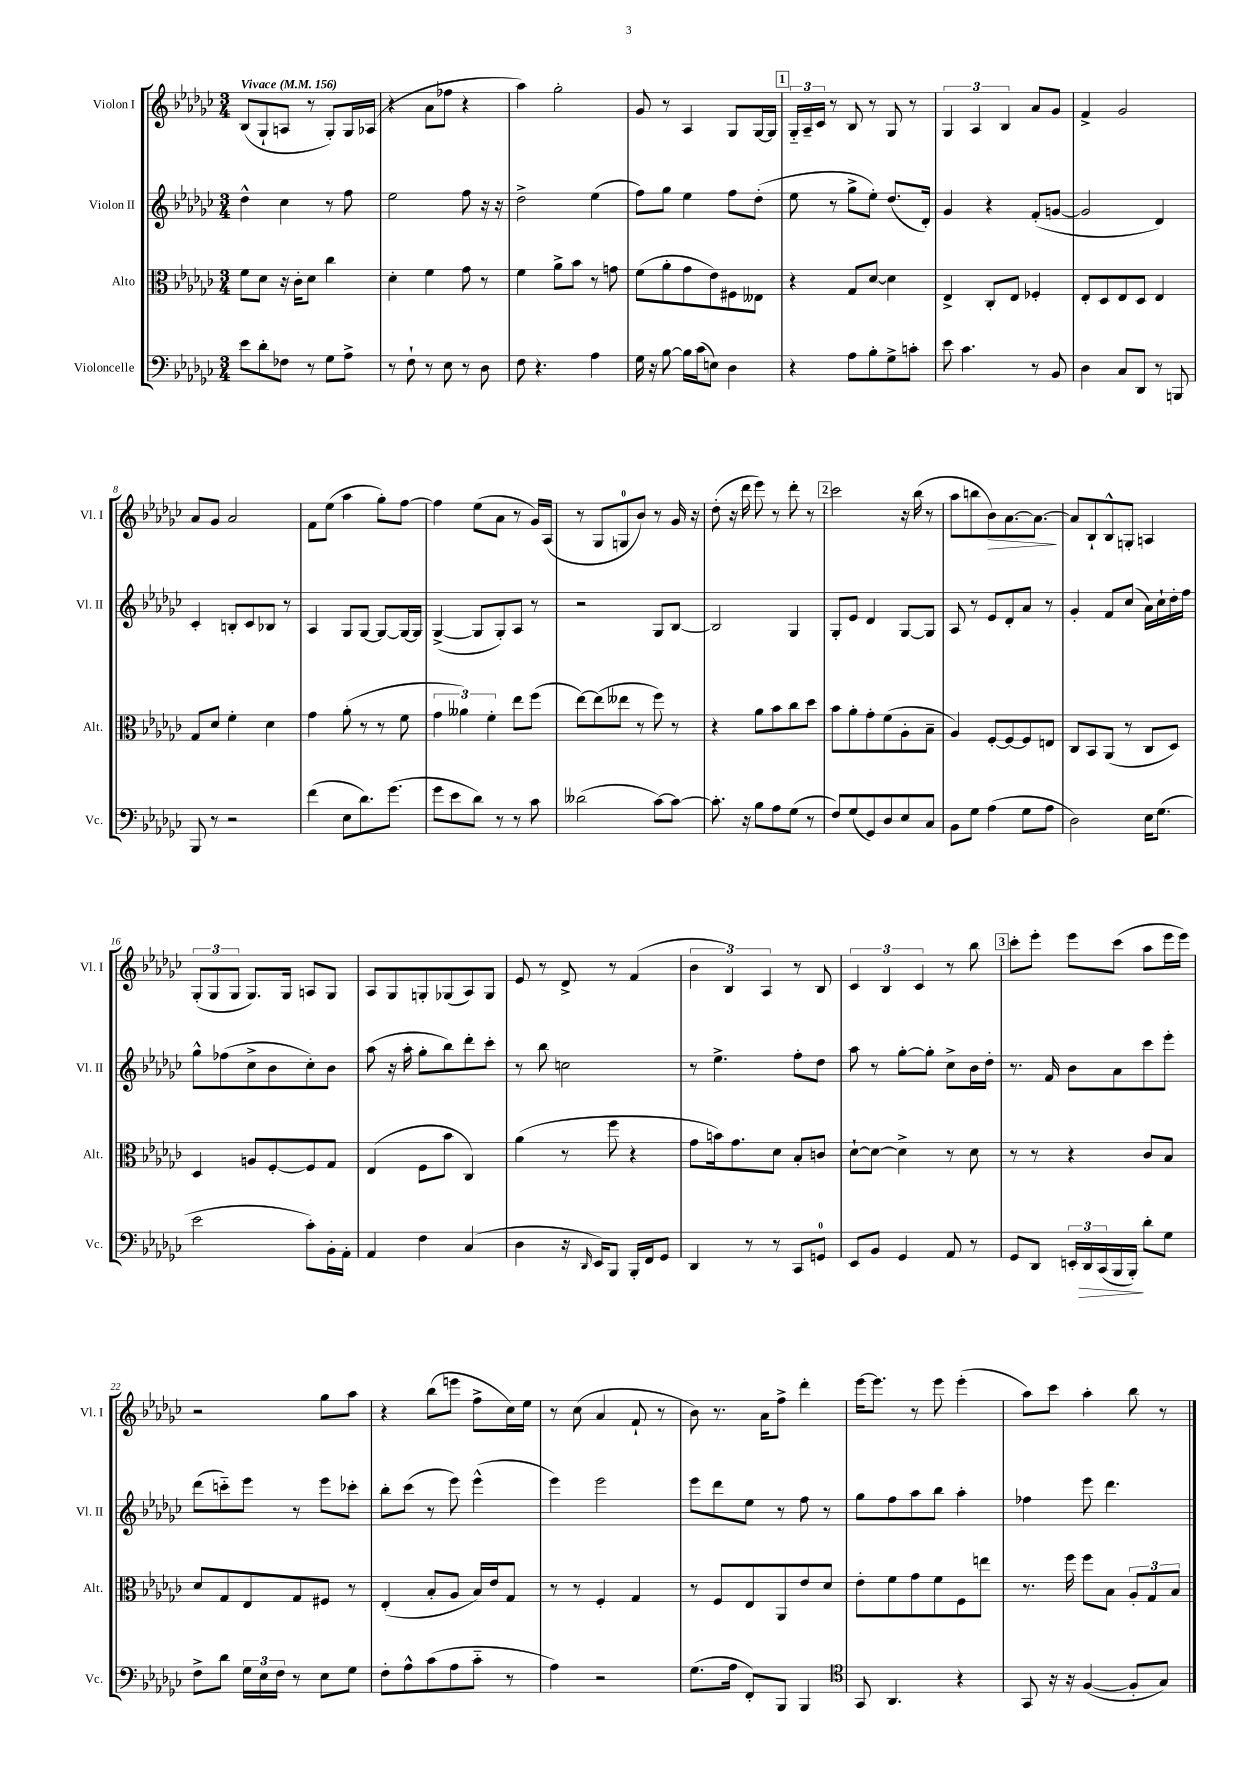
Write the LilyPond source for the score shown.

<<
\new StaffGroup <<
\new Staff = "s0" \with { instrumentName = "Violon I" shortInstrumentName = "Vl. I" } {
    \clef treble \key ges \major \numericTimeSignature \time 3/4 \tempo "Vivace" 4 = 156
    bes8( ges8-! a8 r8 ges8-.) ges16 aes16( |
    r4 aes'8 fes''8 r4 |
    aes''4) ges''2-. |
    ges'8 r8 aes4 ges8 ges16~ ges16 |
    \mark \markup { \box "1" } \tuplet 3/2 { ges16-_ aes16-- ces'16 } r8 bes8 r8 ges8 r8 |
    \tuplet 3/2 { ges4 aes4 bes4 } aes'8 ges'8 |
    f'4-> ges'2 |
    aes'8 ges'8 aes'2 |
    f'8 ees''8( aes''4 ges''8-.) f''8~ |
    f''4 ees''8( aes'8 r8 ges'16) aes16( |
    r8 ges8 g8-0 bes'8) r8 ges'16 r16 |
    des''8-.( r16 des'''16 ees'''8) r8 des'''8-. r8 |
    \mark \markup { \box "2" } ces'''2 r16 bes''16( r8 |
    aes''8 b''8 bes'8\>) aes'8.~ aes'8.~\! |
    aes'8 bes8-! bes8-^ g8-. a4 |
    \tuplet 3/2 { ges8-.( ges8 ges8 } ges8.) ges16 a8 ges8 |
    aes8 ges8 g8-. ges8( aes8) ges8 |
    ees'8 r8 des'8-> r8 f'4( |
    \tuplet 3/2 { bes'4 bes4) aes4 } r8 bes8 |
    \tuplet 3/2 { ces'4 bes4 ces'4 } r8 bes''8 |
    \mark \markup { \box "3" } ces'''8-. ees'''8-. ees'''8 ces'''8( aes''8 ees'''16 ees'''16) |
    r2 ges''8 aes''8 |
    r4 bes''8( e'''8 f''8-> ces''16) ees''16 |
    r8 ces''8( aes'4 f'8-! r8 |
    bes'8) r8. aes'16 f''8-> des'''4-. |
    ees'''16~ ees'''8. r8 ees'''8 ees'''4-.( |
    aes''8) ces'''8 aes''4-. bes''8 r8 \bar "|." |
}
\new Staff = "s1" \with { instrumentName = "Violon II" shortInstrumentName = "Vl. II" } {
    \clef treble \key ges \major \numericTimeSignature \time 3/4
    des''4-^ ces''4 r8 f''8 |
    ees''2 f''8 r16 r16 |
    des''2-> ees''4( |
    f''8) ges''8 ees''4 f''8 des''8-.( |
    \mark \markup { \box "1" } ees''8 r8 ges''8-> ees''8-.) des''8.( des'16-.) |
    ges'4 r4 f'8-.( g'8~ |
    g'2 des'4) |
    ces'4-. b8-. ces'8 bes8 r8 |
    aes4 ges8 ges8~ ges8~ ges16~ ges16 |
    ges4~->( ges8 ges8-.) aes8 r8 |
    r2 ges8 bes8~ |
    bes2 ges4 |
    \mark \markup { \box "2" } ges8-. ees'8 des'4 ges8~ ges8 |
    aes8 r8 ees'8 des'8-. aes'8 r8 |
    ges'4-. f'8 ces''8( aes'16) ces''16-! des''16-. f''16 |
    ges''8-^ fes''8( ces''8-> bes'8 ces''8-.) bes'8 |
    aes''8( r16 aes''16-. ges''8-. bes''8) des'''8-. ces'''8-. |
    r8 bes''8 c''2 |
    r8 ees''4.-> f''8-. des''8 |
    aes''8 r8 ges''8~-. ges''8-. ces''8-> bes'16 des''16-. |
    \mark \markup { \box "3" } r8. f'16 bes'8 aes'8 ces'''8 ees'''8-. |
    des'''8( c'''8-_) ees'''8 r8 ees'''8 ces'''8-. |
    bes''8-. ces'''8( r8 ees'''8) ees'''4-^( |
    ees'''4) ees'''2 |
    ees'''8 des'''8 ees''8 r8 f''8 r8 |
    ges''8 f''8 aes''8 bes''8 aes''4-. |
    fes''4 ees'''8 des'''4. \bar "|." |
}
\new Staff = "s2" \with { instrumentName = "Alto" shortInstrumentName = "Alt." } {
    \clef alto \key ges \major \numericTimeSignature \time 3/4
    f'8 des'8 r16 ces'16-. des'8 ces''4 |
    des'4-. f'4 ges'8 r8 |
    f'4 aes'8-> bes'8 r8 g'8 |
    f'8( aes'8-. ges'8 ees'8) fis8 eeses8 |
    \mark \markup { \box "1" } r4 ges8 des'8~ des'4 |
    ees4-> ces8-. ees8 fes4-. |
    ees8-. des8 ees8 des8 ees4 |
    ges8 des'8 f'4-. des'4 |
    ges'4 aes'8-.( r8 r8 f'8 |
    \tuplet 3/2 { ges'4 aeses'4) f'4-. } ees''8 f''8( |
    ees''8~) ees''8( eeses''8 r8 f''8) r8 |
    r4 aes'8 bes'8 ces''8 des''8 |
    \mark \markup { \box "2" } bes'8 aes'8-. ges'8-. f'8( aes8-. bes8-- |
    aes4) f8~-. f8~ f8 e8 |
    ces8 bes,8 aes,8( r8 ces8 des8) |
    des4 a8 f8~-. f8 ges8 |
    ees4( f8 bes'8 ces4) |
    aes'4( r8 f''8 r4 |
    ges'8 b'16) ges'8. des'8 bes8-. c'8 |
    des'8~-! des'8~ des'4-> r8 des'8 |
    \mark \markup { \box "3" } r8 r8 r4 ces'8 bes8 |
    des'8 ges8 ees8 ges8 fis8 r8 |
    ees4-.( bes8-. aes8 bes16) ees'16 ges8 |
    r8 r8 f4-. ges4 |
    r8 f8 ees8 aes,8 ees'8 des'8 |
    ees'8-. f'8 ges'8 f'8 f8 e''8 |
    r8. f''16 f''8 bes8 \tuplet 3/2 { aes8-. ges8 bes8 } \bar "|." |
}
\new Staff = "s3" \with { instrumentName = "Violoncelle" shortInstrumentName = "Vc." } {
    \clef bass \key ges \major \numericTimeSignature \time 3/4
    ees'8 des'8-. fes8 r8 ges8 aes8-> |
    r8 f8-! r8 ees8 r8 des8 |
    f8 r4. aes4 |
    ges16 r16 bes8~ bes16 ces'16( e8) des4 |
    \mark \markup { \box "1" } r4 aes8 bes8-. ges8-> c'8-. |
    ees'8 ces'4. r8 bes,8 |
    des4 ces8 des,8 r8 b,,8 |
    bes,,8 r8 r2 |
    f'4( ees8 des'8.) ges'8.( |
    ges'8 ees'8 des'8) r8 r8 ces'8 |
    deses'2( ces'8~) ces'8~ |
    ces'8.-. r16 bes8 aes8 ges8( r8 |
    \mark \markup { \box "2" } f8) ges8( ges,8) des8 ees8 ces8 |
    bes,8 ges8 aes4( ges8 aes8 |
    des2) ees16 ges8.( |
    ees'2 ces'8-.) bes,16-. aes,16-. |
    aes,4 f4 ces4( |
    des4 r16 \grace { des,16 } ees,16) bes,,8 bes,,16-. f,16 ges,8 |
    des,4 r8 r8 ces,8 g,8-0 |
    ees,8 bes,8 ges,4 aes,8 r8 |
    \mark \markup { \box "3" } ges,8 des,8 \tuplet 3/2 { e,16-. des,16\> ces,16( } bes,,16 bes,,16-.\!) des'8-. ges8 |
    f8-> des'8 \tuplet 3/2 { ges16 ees16 f16 } r8 ees8 ges8 |
    f8-. aes8-^ ces'8( aes8 ces'8-_ r8 |
    aes4) r2 |
    ges8.( aes16 f,8-.) bes,,8 bes,,4 |
    \clef tenor ges,8 aes,4. r4 |
    ges,8 r16 r16 f4~( f8-. ges8) \bar "|." |
}
>>
>>
